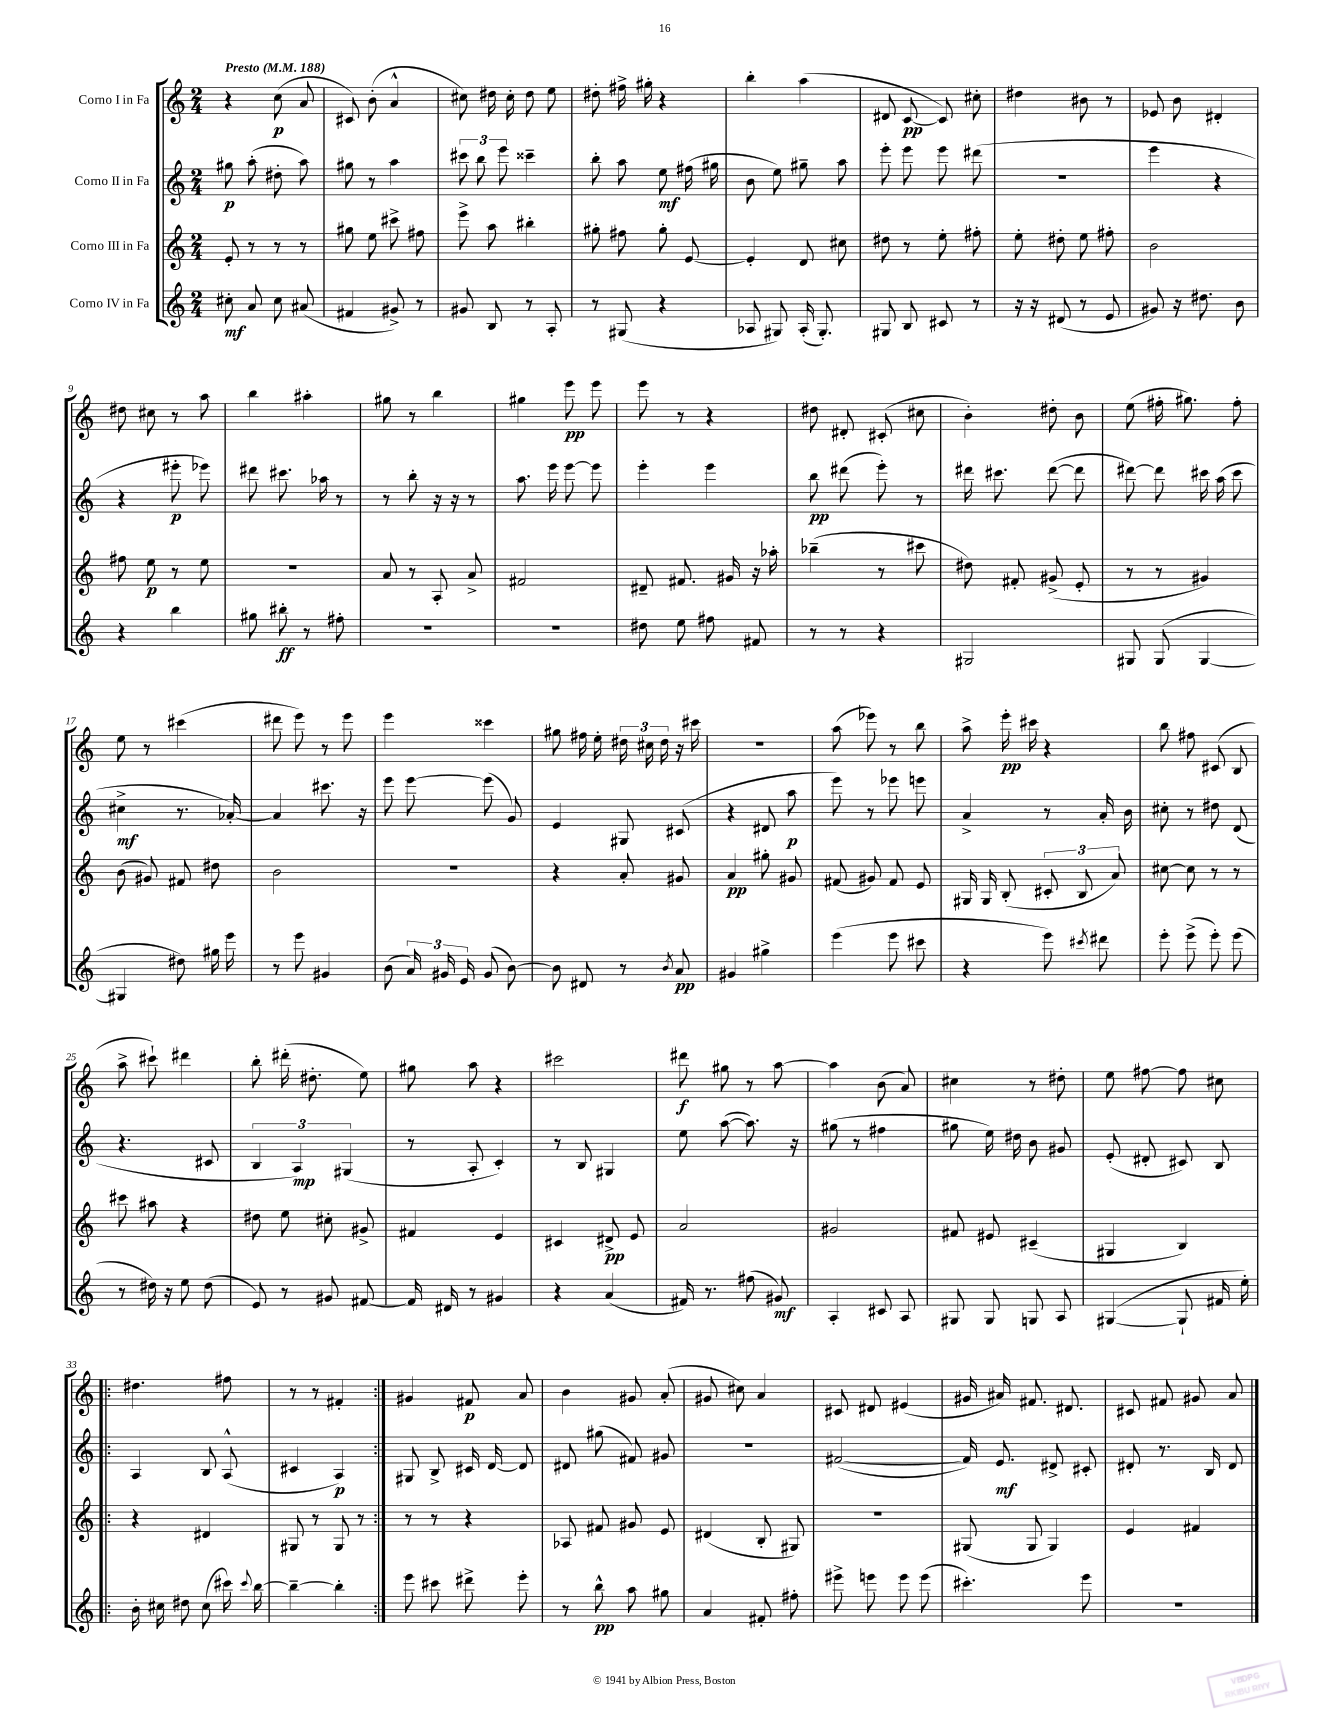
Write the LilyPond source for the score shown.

<<
\new StaffGroup <<
\new Staff = "s0" \with { instrumentName = "Corno I in Fa" } {
    \clef treble \key c \major \numericTimeSignature \time 2/4 \tempo "Presto" 4 = 188
    \autoBeamOff r4 c''8\p( a'8 |
    cis'8) b'8-.( a'4-^ |
    cis''8) dis''16 cis''16-. dis''8 e''8 |
    dis''8-. fis''16-> gis''16-. r4 |
    b''4-. a''4( |
    dis'8 c'8~\pp c'8) cis''8-. |
    dis''4 bis'8 r8 |
    ees'8 b'8 dis'4-. |
    dis''8 cis''8 r8 a''8 |
    b''4 ais''4-. |
    gis''8 r8 b''4 |
    gis''4 e'''8\pp e'''8 |
    e'''8 r8 r4 |
    dis''8 dis'8-. cis'8-.( cis''8 |
    b'4-.) dis''8-. b'8 |
    e''8( fis''16-. gis''8.) fis''8-. |
    e''8 r8 cis'''4( |
    dis'''8 e'''8) r8 e'''8 |
    e'''4 cisis'''4 |
    gis''8 fis''16 e''16-. \tuplet 3/2 { dis''16 cis''16 dis''16 } r16 cis'''16 |
    r2 |
    a''8( ees'''8) r8 b''8 |
    a''8-> e'''16-.\pp cis'''16 r4 |
    b''8 fis''8 cis'8( b8 |
    a''8-> cis'''8-!) dis'''4 |
    b''8-. dis'''16-.( dis''8.-. e''8) |
    gis''8 a''8 r4 |
    cis'''2 |
    dis'''8\f gis''8 r8 a''8~ |
    a''4 b'8( a'8) |
    cis''4 r8 dis''8-. |
    e''8 fis''8~ fis''8 cis''8 |
    \repeat volta 2 { dis''4. fis''8 |
    r8 r8 fis'4-. | }
    gis'4 fis'8\p a'8 |
    b'4 gis'8 a'8-.( |
    gis'8 cis''8) a'4 |
    cis'8 dis'8 eis'4( |
    gis'16 ais'16) fis'8. dis'8. |
    cis'8 fis'8 gis'8 a'8 \bar "|." |
}
\new Staff = "s1" \with { instrumentName = "Corno II in Fa" } {
    \clef treble \key c \major \numericTimeSignature \time 2/4
    \autoBeamOff gis''8\p a''8-.( dis''8-. a''8) |
    gis''8 r8 a''4 |
    \tuplet 3/2 { cis'''8 b''8 e'''8 } cisis'''4-- |
    b''8-. a''8 e''8\mf fis''16( gis''16 |
    b'8 e''8) gis''8-- a''8 |
    e'''8-. e'''8 e'''8 dis'''8( |
    r2 |
    e'''4 r4 |
    r4 eis'''8-.\p ees'''8) |
    dis'''8 cis'''8. aes''16 r8 |
    r8 b''8-. r16 r16 r8 |
    a''8. e'''16 e'''8~ e'''8 |
    e'''4-. e'''4 |
    b''8\pp dis'''8( e'''8-.) r8 |
    dis'''16 cis'''8. dis'''8~( dis'''8 |
    dis'''8~) dis'''8 cis'''16 a''16( cis'''8 |
    cis''4->\mf r8. aes'16~-.) |
    aes'4 cis'''8. r16 |
    e'''8 e'''8~ e'''8( g'8) |
    e'4 gis8 cis'8( |
    r4 dis'8 a''8\p |
    e'''8) r8 ees'''8 e'''8 |
    a'4-> r8 a'16-. b'16 |
    cis''8-. r8 dis''8 d'8( |
    r4. cis'8 |
    \tuplet 3/2 { b4 a4\mp) gis4( } |
    r8 a8-. c'4-.) |
    r8 b8 gis4 |
    e''8 a''8~( a''8.) r16 |
    gis''8( r8 fis''4 |
    gis''8 e''16) dis''16 b'8 gis'8 |
    e'8-.( dis'8-. cis'8) b8 |
    \repeat volta 2 { a4 b8 a8-^( |
    cis'4 a4\p) | }
    gis8 b8-> cis'16 d'16~ d'8 |
    dis'8 gis''8( fis'8) gis'8 |
    R2 |
    fis'2~( |
    fis'16) e'8.\mf dis'8-> cis'8-. |
    dis'8-. r8. b16 dis'8 \bar "|." |
}
\new Staff = "s2" \with { instrumentName = "Corno III in Fa" } {
    \clef treble \key c \major \numericTimeSignature \time 2/4
    \autoBeamOff e'8-. r8 r8 r8 |
    gis''8 e''8 cis'''8-> fis''8 |
    e'''8-> a''8 bis''4-. |
    gis''8-. fis''8 gis''8-. e'8~ |
    e'4-. d'8 cis''8 |
    dis''8 r8 e''8-. fis''8-. |
    e''8-. dis''8-. e''8 fis''8-. |
    b'2 |
    fis''8 e''8\p r8 e''8 |
    R2 |
    a'8 r8 a8-. a'8-> |
    fis'2 |
    dis'8-- fis'8. gis'16 r16 aes''16-. |
    bes''4--( r8 cis'''8 |
    dis''8) fis'8-. gis'8->( e'8-. |
    r8 r8 gis'4) |
    b'8( gis'8) fis'8 dis''8 |
    b'2 |
    r2 |
    r4 a'8-. gis'8 |
    a'4\pp gis''8-. gis'8 |
    fis'8( gis'8) fis'8 e'8 |
    gis16 gis16 b8-.( \tuplet 3/2 { cis'8-. b8 a'8) } |
    cis''8~ cis''8 r8 r8 |
    cis'''8 ais''8 r4 |
    dis''8 e''8 cis''8-. gis'8-> |
    fis'4 e'4 |
    cis'4 dis'8->\pp e'8 |
    a'2 |
    gis'2 |
    fis'8 eis'8 cis'4--( |
    gis4 b4) |
    \repeat volta 2 { r4 dis'4 |
    gis8 r8 gis8 r8 | }
    r8 r8 r4 |
    aes8 fis'8 gis'8 e'8 |
    dis'4( b8-. gis8) |
    R2 |
    gis8( gis8 gis4) |
    e'4 fis'4 \bar "|." |
}
\new Staff = "s3" \with { instrumentName = "Corno IV in Fa" } {
    \clef treble \key c \major \numericTimeSignature \time 2/4
    \autoBeamOff cis''8-.\mf a'8 cis''8 ais'8( |
    fis'4 gis'8->) r8 |
    gis'8 b8 r8 a8-. |
    r8 gis8( r4 |
    aes8 gis8) aes16-.( gis8.-.) |
    gis8 b8 cis'8 r8 |
    r16 r16 dis'8( r8 e'8 |
    gis'8) r16 dis''8. b'8 |
    r4 b''4 |
    gis''8 bis''8-.\ff r8 fis''8-. |
    R2 |
    R2 |
    dis''8 e''8 fis''8 fis'8 |
    r8 r8 r4 |
    gis2 |
    gis8 gis8( gis4~ |
    gis4 dis''8) gis''16 e'''16 |
    r8 e'''8 gis'4 |
    b'8( \tuplet 3/2 { a'16) gis'16 e'16 } gis'8( b'8~) |
    b'8 dis'8 r8 \acciaccatura { b'8 } a'8\pp |
    gis'4 gis''4-> |
    e'''4( e'''8 cis'''8 |
    r4 e'''8) \acciaccatura { cis'''8 } dis'''8 |
    e'''8-. e'''8->( e'''8-.) e'''8( |
    r8 dis''16) r16 e''8 dis''8( |
    e'8) r8 gis'8 fis'8~ |
    fis'16 dis'16 r8 gis'4 |
    r4 a'4( |
    fis'16) r8. fis''8( gis'8\mf) |
    a4-. cis'8 a8 |
    gis8 gis8 g8 a8 |
    gis4~( gis8-! fis'16 e''16-.) |
    \repeat volta 2 { b'16-. cis''16 dis''8 cis''8( cis'''16) \appoggiatura { cis'''8 } b''16~ |
    b''4~-- b''4-. | }
    e'''8 cis'''8 dis'''8-> e'''8-. |
    r8 b''8-^\pp a''8 gis''8 |
    a'4 fis'8-. fis''8-. |
    eis'''8-> e'''8 e'''8 e'''8( |
    cis'''4.-.) e'''8 |
    R2 \bar "|." |
}
>>
>>
